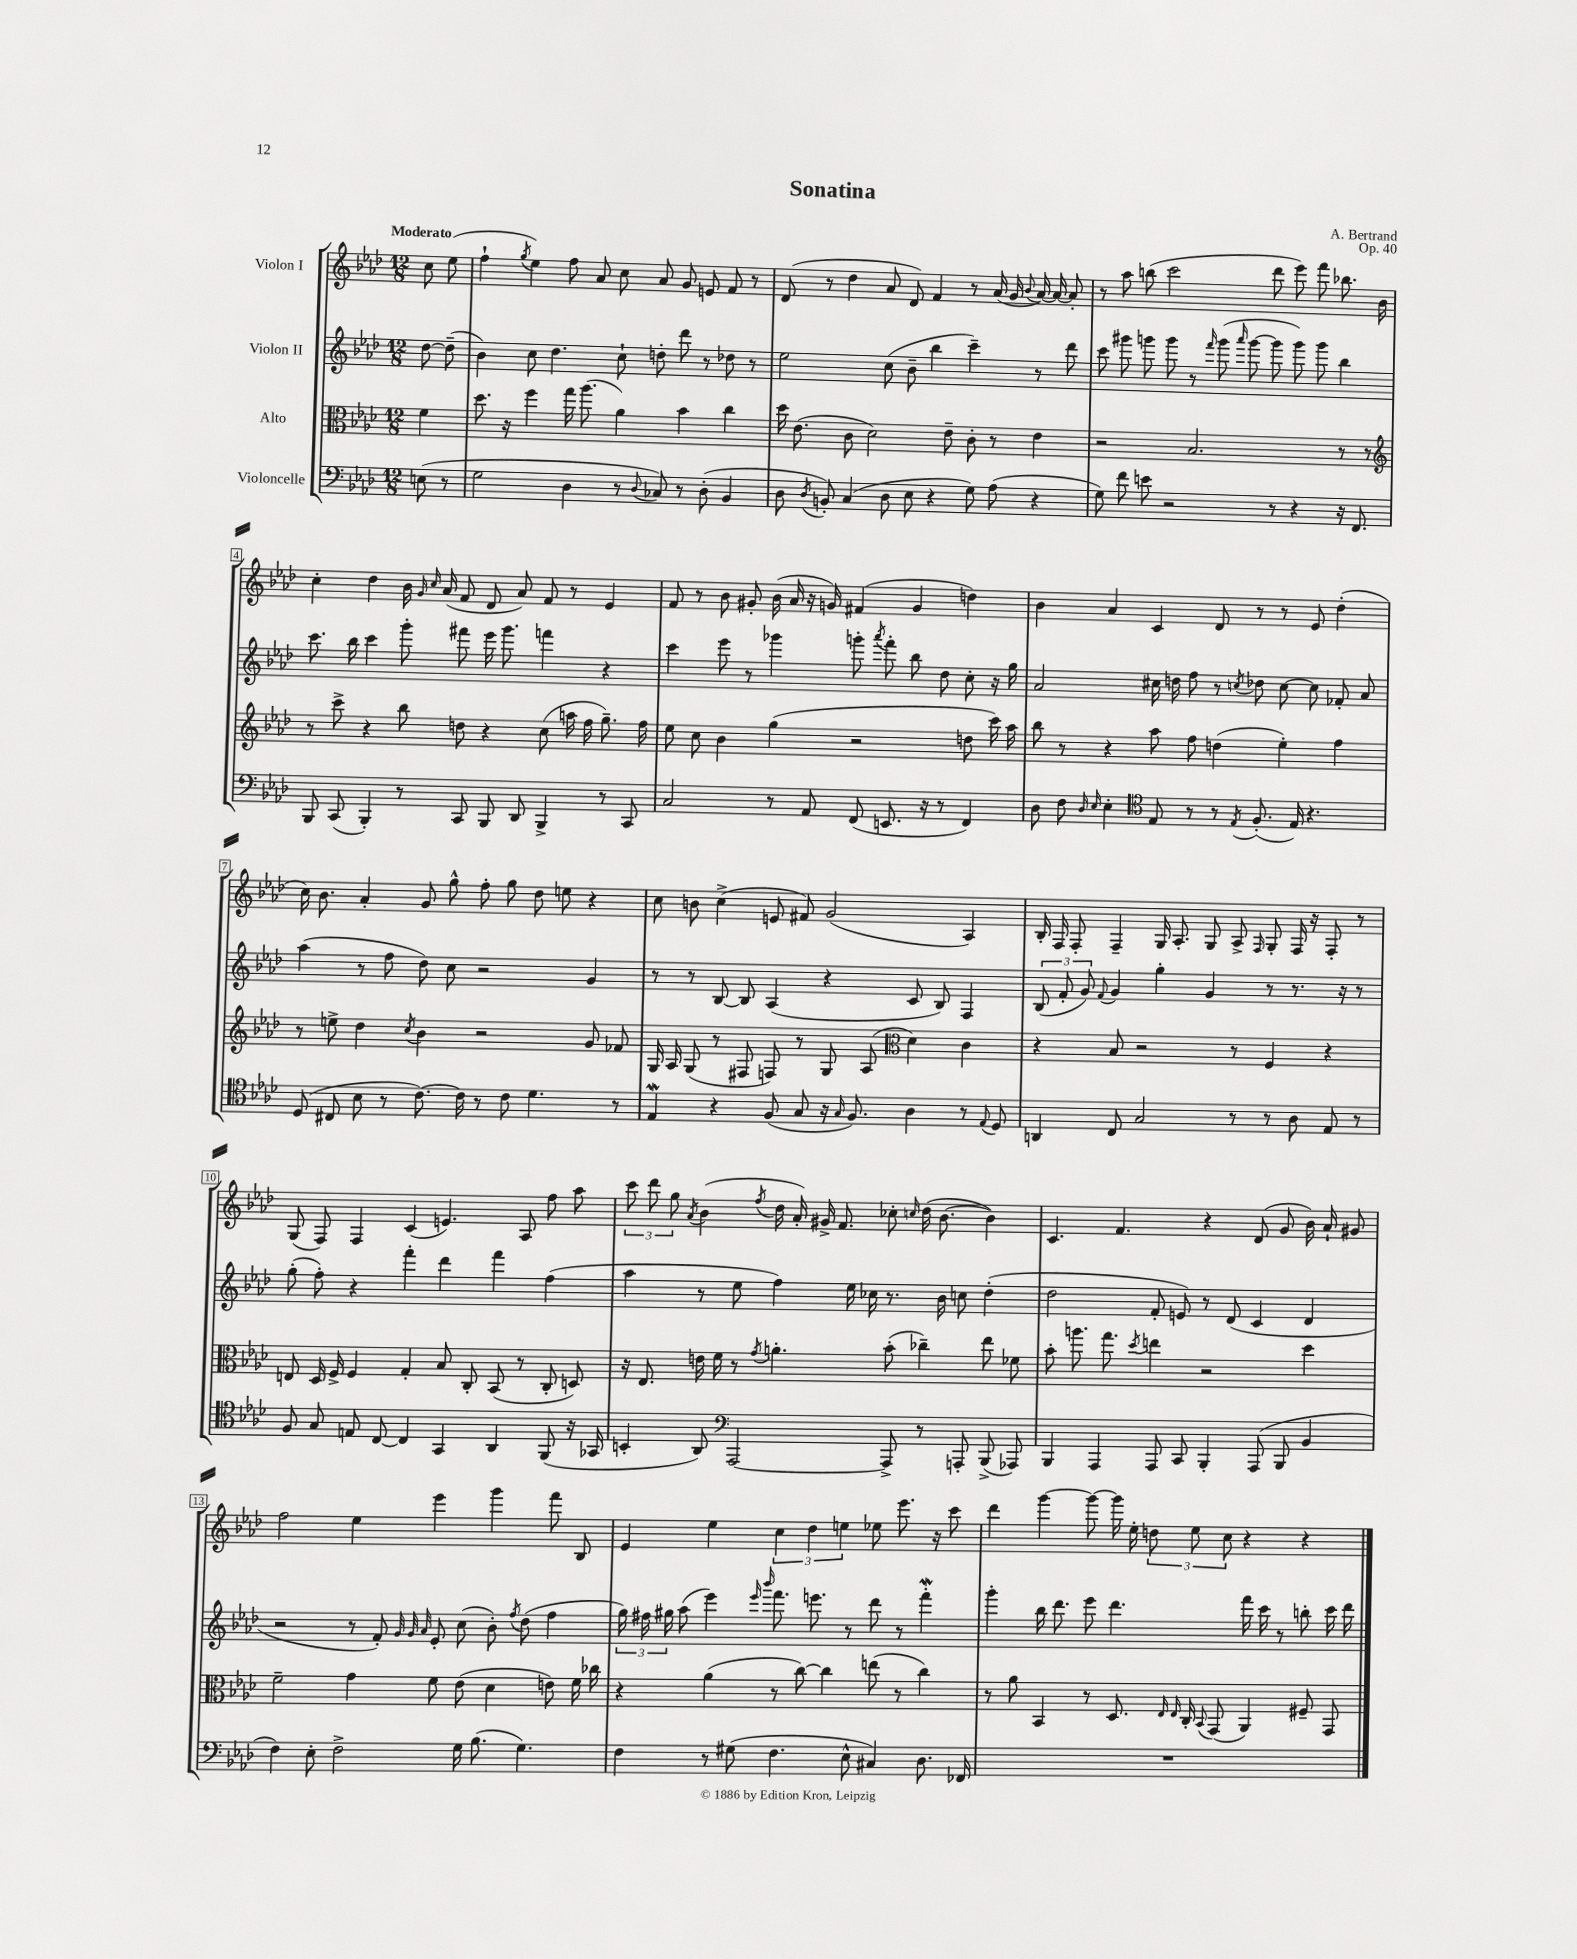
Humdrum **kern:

**kern	**kern	**kern	**kern
*staff4	*staff3	*staff2	*staff1
*clefF4	*clefC3	*clefG2	*clefG2
*k[b-e-a-d-]	*k[b-e-a-d-]	*k[b-e-a-d-]	*k[b-e-a-d-]
*M12/8	*M12/8	*M12/8	*M12/8
(8E	4f	[8dd-	8cc
8r	.	(8dd-~]	(8ee-
=	=	=	=
2G	8.dd-	4b-)	4ff`
.	16r	.	.
.	.	.	8qgg
.	4ff	8cc	4ee-)
.	.	4.dd-	.
4D-	16gg	.	8ff
.	(8.aa-	.	.
.	.	.	8a-
8r	4a-)	8cc`	8cc
8qqD-	.	.	.
8C-)	.	8dd'	8a-
8r	4b-	8ddd-	8g
(8D-'	.	8r	8e
4BB-	4cc	8dd-	8f
.	.	8r	8r
=	=	=	=
8D-	16dd-	2ee-	(8d-
.	(8.e-	.	.
8qD-	.	.	.
8BB')	.	.	8r
(4C	8c	.	4dd-
.	2d-)	.	.
8D-	.	(8cc	8a-
8E-	.	8b-~	8d-)
4r	.	4bb-	4f
.	8e-~	.	.
8G)	8c'	4ccc~)	8r
(8A-	8r	.	(16a-
.	.	.	16g
.	.	.	8qqb-
4r	4e-	8r	[16a-)
.	.	.	16a-_
.	.	8ddd-	8a-']
=	=	=	=
8G)	2r	8ccc	8r
8f	.	8ggg#	8aa-
8e	.	8ggg	(8bb
2r	.	8ggg	2ccc
.	2.B-	8r	.
.	.	16qqfff	.
.	.	(8ggg	.
.	.	16qqaaa-	.
.	.	[8ggg	.
8r	.	8ggg]	8ddd-
4r	.	8ggg)	8eee-)
.	.	8ggg	8fff
16r	8r	4bb-	8.bb-
8.FF	.	.	.
.	8r	.	.
.	.	.	16b-
=	=	=	=
*	*clefG2	*	*
8BBB-	8r	8.ccc	4cc'
(8CC	8ccc^	.	.
.	.	16bb-	.
4BBB-')	4r	4ccc	4dd-
8r	8bb-	8ggg'	16b-
.	.	.	16qqg
.	.	.	16qqcc
.	.	.	(16a-
8CC	8dd	8fff#	8f
8BBB-	4r	16eee-	8d-
.	.	8.ggg	.
8DD-	.	.	8a-)
4BBB-^	(8cc	4fff	8f
.	16aa	.	8r
.	16ff	.	.
8r	8.gg~)	4r	4e-
8CC	.	.	.
.	16ff	.	.
=	=	=	=
2C	8ee-	4ccc	8f
.	8cc	.	8r
.	4b-	8eee-	8b-
.	.	8r	8g#'
8r	(4gg	4ggg-	(16b-
.	.	.	16a-
8AA-	.	.	16r
.	.	.	16g)
(8FF	2r	8ggg'	(4f#
.	.	8qaaa-	.
8.EE	.	8fff'	.
.	.	8bb-	4g
16r	.	.	.
8r	.	8dd-	.
4FF)	8dd	8cc'	4dd)
.	16ccc)	16r	.
.	16aa-	16gg	.
=	=	=	=
8D-	8bb-	2a-	4b-
8F	8r	.	.
16qqD-	.	.	.
16qqE-	.	.	.
4E-'	4r	.	4a-
*clefC4	*	*	*
8E-	8aa-	16cc#	4c
.	.	16dd	.
8r	8ff	8ff	.
8r	(4dd	8r	8d-
8qE-	.	8qcc	.
(8.F'	.	8dd-	8r
.	4ee-')	[8cc	8r
16E-)	.	.	.
4.r	.	8cc]	8e-
.	4ff	8f-'	(4dd-'
.	.	8a-	.
=	=	=	=
(8D-	8r	(4aa-	16cc)
.	.	.	8.b-
8C#	8ee^	.	.
8B-	4dd-	8r	4a-'
8r	.	8ff	.
.	8qcc	.	.
[8.c)	4b-	8dd-)	8g
.	.	8cc	8gg^^
16c]	.	.	.
8r	2r	2r	8ff'
8c	.	.	8gg
4.d-	.	.	8dd-
.	.	.	8ee
.	8g	4g	4r
8r	8f-	.	.
=	=	=	=
4E-	16G	8r	8cc
.	16A-	.	.
.	(8G	8r	8b
4r	8r	[8B-	(4cc^
.	8F#	8B-]	.
(8F	8F)	(4A-	8e
8G	8r	.	8f#)
16r	8G	4r	(2g
16qqG	.	.	.
8.F)	.	.	.
.	(8A-	.	.
*	*clefC3	*	*
4A-	4d-)	8c	.
.	.	8B-)	.
8r	4c	4F	4A-)
8qqE-	.	.	.
8D-	.	.	.
=	=	=	=
4AA	4r	(12B-	16B-'
.	.	.	16F
.	.	12f'	.
.	.	.	8F'
.	.	12g)	.
.	.	8qqf	.
8C	8B-	4g	4F~
2G	2r	.	.
.	.	4gg'	16G
.	.	.	8.A-'
.	.	4g	8G
8r	8r	.	8A-^
.	.	.	16qqF
8r	4F	8r	8G'
8A-	.	8.r	16F
.	.	.	16r
8E-	4r	.	8F'
.	.	16r	.
8r	.	8r	8r
=	=	=	=
8F	8E	(8gg'	(8G
8G	16D-	8ff')	8F)
.	16F^	.	.
8E	4F	4r	4F
[8C	.	.	.
4C]	4G'	4fff'	(4c
4GG	8B-	4ddd-	4.e)
.	8C'	.	.
4AA-	(8BB-	4fff	.
.	8r	.	8A-
(8FF	8C'	(4ff	8ff
16r	8D)	.	8aa-
16GG-	.	.	.
=	=	=	=
4BB'	16r	4aa-	12ccc
.	8.E-	.	.
.	.	.	12ddd-
.	.	.	12gg
.	.	.	8qa-
8AA-)	16e	8r	(4b-
.	16f	.	.
*clefF4	*	*	*
[2AAA-	8r	8ee-	.
.	8qg	.	8qff
.	4.a'	4ff)	16dd-
.	.	.	16a-')
.	.	.	16g#^
.	.	.	8.f
.	.	16ee-	.
.	.	16cc-	.
8AAA-^]	(8b-'	8.r	8cc-'
.	.	.	16qqcc
8r	4cc-~)	.	(16dd-
.	.	16b-	[8.b-
8AAA'	.	8cc	.
(8BBB-^	8ee-	(4dd-'	4b-])
8AAA-)	8f-	.	.
=	=	=	=
4BBB-	8b-'	2dd-	4.c
.	8.aa	.	.
4AAA-	.	.	.
.	8.gg	.	.
.	.	.	4.f
.	8qdd-	.	.
8AAA-	4ee	8f'	.
8CC	.	8e)	.
4BBB-'	2r	8r	4r
.	.	(8d-	.
(8AAA-	.	4c	(8d-
8BBB-	.	.	8g
4BB-	4dd-	4d-	16b-)
.	.	.	16a-`
.	.	.	8g#
=	=	=	=
4F)	2f~	2r	2ff
8E-'	.	.	.
2F^	.	.	.
.	4g	8r	4ee-
.	.	8f')	.
.	.	32qqg	.
.	.	32qqg	.
.	.	32qqa-	.
.	8f	8e-'	4eee-
16G	(8e-	(8cc	.
(8.B-	.	.	.
.	4d-	8b-')	4ggg
.	.	8qff	.
4.G)	.	(8dd-	.
.	8e)	4ff	8fff
.	16f	.	8B-
.	16cc-	.	.
=	=	=	=
4F	4r	24gg)	4e-
.	.	24ff#	.
.	.	24gg#	.
.	.	(8aa-	.
8r	(4a-	4eee-)	4ee-
(8G#	.	.	.
.	.	16qqeee-	.
.	.	16qqbbb-	.
4.F	8r	8.fff	6cc
.	[8cc)	.	.
.	.	.	6dd-
.	.	8.eee	.
.	4cc]	.	.
.	.	.	6ee
8E-^^	.	8r	.
4C#)	(8ee	8ddd-	8ee-
.	8r	8r	8.eee-
8.D-	4cc)	4fff'	.
.	.	.	16r
.	.	.	8ccc
16FF-	.	.	.
=	=	=	=
1.r	8r	4ggg'	4ddd-
.	8a-	.	.
.	4BB-	16bb-	[4ggg
.	.	8.ddd-	.
.	8r	8eee-	8ggg_
.	8.D-	4.ddd-	16ggg]
.	.	.	16ee-'
.	.	.	12dd
.	16qqE-	.	.
.	16qqE-	.	.
.	16C'	.	.
.	.	.	12ee-
.	8qqBB-	.	.
.	(8GG	.	.
.	.	.	12cc
.	4AA-)	16fff	4r
.	.	16ccc	.
.	.	8r	.
.	8F#~	8bb'	4r
.	8GG	16ccc	.
.	.	16ddd-	.
==	==	==	==
*-	*-	*-	*-
